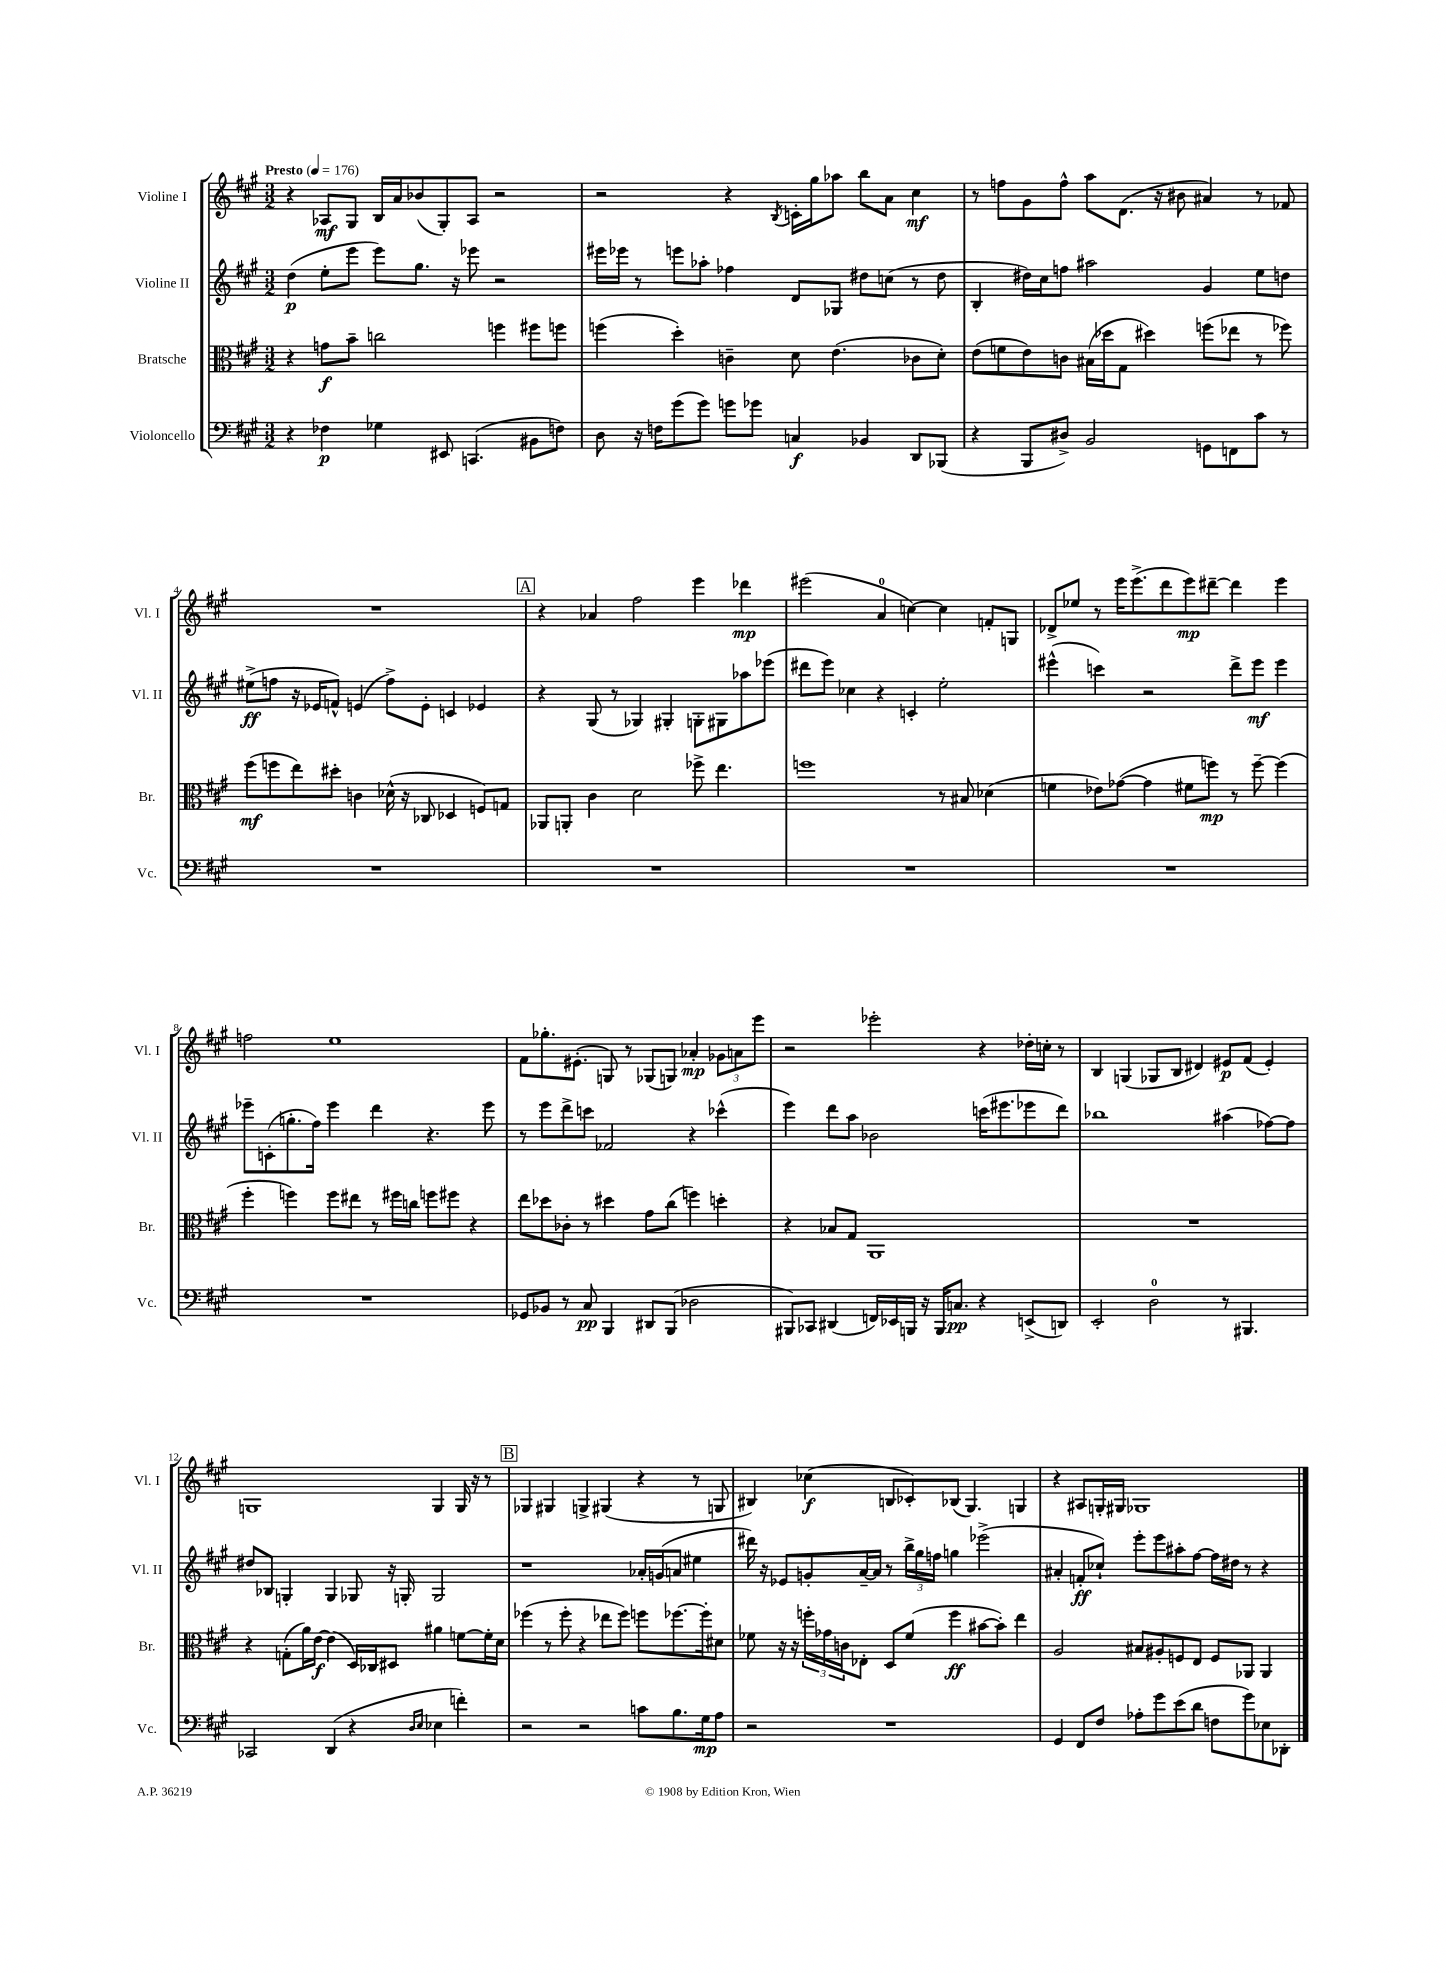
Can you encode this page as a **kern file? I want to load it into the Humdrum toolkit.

**kern	**kern	**kern	**kern
*staff4	*staff3	*staff2	*staff1
*clefF4	*clefC3	*clefG2	*clefG2
*k[f#c#g#]	*k[f#c#g#]	*k[f#c#g#]	*k[f#c#g#]
*M3/2	*M3/2	*M3/2	*M3/2
*MM176	*MM176	*MM176	*MM176
4r	4r	(4dd	4r
4F-	8g	8ee'	8A-
.	8b~	8eee	8G#
4G-	2cc	8eee)	16B
.	.	.	16a
.	.	8.gg#	(8b-
8EE#	.	.	8G#')
.	.	16r	.
(4.CC	.	8eee-	8A-
.	4ff	2r	2r
8BB#	8ff#	.	.
8F)	8ff	.	.
=	=	=	=
8D	(4ff	16eee#	2r
.	.	16eee-	.
16r	.	8r	.
16F	.	.	.
(8g#	4dd')	8eee	.
8g#)	.	8aa-'	.
8g	4c~	4ff-	4r
8g-	.	.	.
.	.	.	8qB
4C	8d	8d	16c'
.	.	.	16gg#
.	(4.e	8G-	8aa-
4BB-	.	8dd#	8bb
.	.	(8cc	8a
8DD	8c-	8r	4cc#
(8BBB-	8d')	8dd#	.
=	=	=	=
4r	(8e	4B'	8r
.	8f	.	8ff
8BBB	8e)	16dd#)	8g#
.	.	16cc#	.
8D#^)	8c	8ff	8ff^^
2BB	(16B#	2aa#	8aa
.	16dd-	.	.
.	8G#	.	(8.d
.	4dd#)	.	.
.	.	.	16r
.	.	.	8b#
8GG	(8ff	4g#	4a#)
8FF	8ee-	.	.
8c#	8r	8ee	8r
8r	8ff-)	8dd	8f-
=	=	=	=
1.r	(8ff#	(8ee#^	1.r
.	8ff	8ff	.
.	8ee)	16r	.
.	.	16e-	.
.	8dd#'	8f^^)	.
.	4c	(4e	.
.	(16d-^^	8ff^)	.
.	16r	.	.
.	8C-	8e'	.
.	4D-	4c	.
.	8F)	4e-	.
.	8G	.	.
=	=	=	=
1.r	8AA-	4r	4r
.	8AA'	.	.
.	4c#	(8G#	4a-
.	.	8r	.
.	2d	4G-)	2ff#
.	.	4G#'	.
.	8ff-^	8G'	4eee
.	4.ee	8G#	.
.	.	8aa-	4ddd-
.	.	(8eee-	.
=	=	=	=
1.r	1ff	8ddd#	(2eee#
.	.	8eee)	.
.	.	4cc-	.
.	.	4r	4a
.	.	4c'	[4cc)
.	8r	2ee'	4cc]
.	8B#	.	.
.	(4d-	.	8f'
.	.	.	8G
=	=	=	=
1.r	4f	(4eee#^^	8d-^
.	.	.	8ee-
.	8e-)	4ccc)	8r
.	([8g-	.	16eee
.	.	.	(8.eee^
.	4g-]	2r	.
.	.	.	8ddd
.	8f#	.	8eee)
.	8ff)	.	[8ddd#~
.	8r	8ddd^	4ddd#]
.	[8ff~	8eee#	.
.	(4ff]	4eee#	4eee
=	=	=	=
1.r	4ff#'	8eee-~	2ff
.	.	(8c'	.
.	4ff)	8.gg'	.
.	.	16ff#)	.
.	8ff	4eee-	1ee
.	8ee#	.	.
.	8r	4ddd	.
.	16ff#	.	.
.	16cc	.	.
.	8ff	4.r	.
.	8ff#	.	.
.	4r	.	.
.	.	8eee-	.
=	=	=	=
8GG-	8ee	8r	8f#
8BB-	8dd-	8eee	8.gg-'
8r	8c-'	8ddd^	.
.	.	.	(8.e#'
8C#	8r	8ccc	.
4BBB	4dd#	2f-	8G)
.	.	.	8r
8DD#	8g#	.	(8G-
(8BBB	(8cc#	.	8G)
2D-	4ff)	4r	4a-'
.	4dd'	(4ccc-^^	12g-
.	.	.	12a
.	.	.	12eee
=	=	=	=
8BBB#)	4r	4eee)	2r
8CC-	.	.	.
(4DD#	8B-	8ddd	.
.	8G#	8aa	.
16FF)	1AA	2b-	2eee-'
16EE-	.	.	.
16BBB	.	.	.
16r	.	.	.
16BBB	.	.	.
8.C	.	.	.
4r	.	(16ccc	4r
.	.	8.eee#	.
(8EE^	.	8eee-	16dd-'
.	.	.	16cc'
8DD)	.	8ddd)	8r
=	=	=	=
2EE'	1.r	1bb-	4B
.	.	.	(4G
2D	.	.	8G-
.	.	.	8B
.	.	.	4d#)
8r	.	(4aa#	8e#
4.BBB#	.	.	(8f#
.	.	[8ff-)	4e#')
.	.	8ff-]	.
=	=	=	=
2CC-	4r	8dd#	1G
.	.	8B-	.
.	(8G'	4G'	.
.	16a)	.	.
.	[16e	.	.
(4DD	(4e]	4G	.
4r	16D)	8G-	.
.	16C-	.	.
.	8D#	16r	.
.	.	16G'	.
16qqD	.	.	.
16qqE	.	.	.
4E-	4a#	2G	4G
4f')	[8f	.	16G
.	.	.	16r
.	16f']	.	8r
.	16d	.	.
=	=	=	=
2r	(4ff-	1r	4G-
.	8r	.	4G#
.	8ff-'	.	.
2r	4r	.	4G^
.	8ee-	.	(4G#
.	8ff-)	.	.
8c	8ff	16a-'	4r
.	.	(16g	.
8.B	[8.ff-	8a	.
.	.	4ee#	8r
16G#	16ff-']	.	.
8A	8d#	.	8G
=	=	=	=
2r	8f-	16ddd#)	4B#)
.	.	16r	.
.	16r	8e-	.
.	16r	.	.
.	24ff'	8g'	(4cc-
.	24g-	.	.
.	24c	.	.
.	8E-'	[16a~	.
.	.	16a]	.
1r	8D	8r	8B
.	(8f-	24bb^	8c-')
.	.	24gg#	.
.	.	24ff	.
.	4ff	4gg	(8B-
.	.	.	4.G#)
.	[8b#	(2eee-^	.
.	8b#'])	.	.
.	4ee	.	4G
=	=	=	=
4GG#	2A	4a#'	4r
8FF#	.	8f'	8A#
8F#	.	8cc-`)	16G'
.	.	.	16G#
8A-'	8B#	8eee'	1G-
8g#	8A#'	8eee	.
(8e	8F	8aa#'	.
8d	8E	[8ff#	.
8F	8F	16ff#]	.
.	.	16dd#	.
8g#)	8AA-	8r	.
8E-	4AA-	4r	.
8DD-'	.	.	.
==	==	==	==
*-	*-	*-	*-
